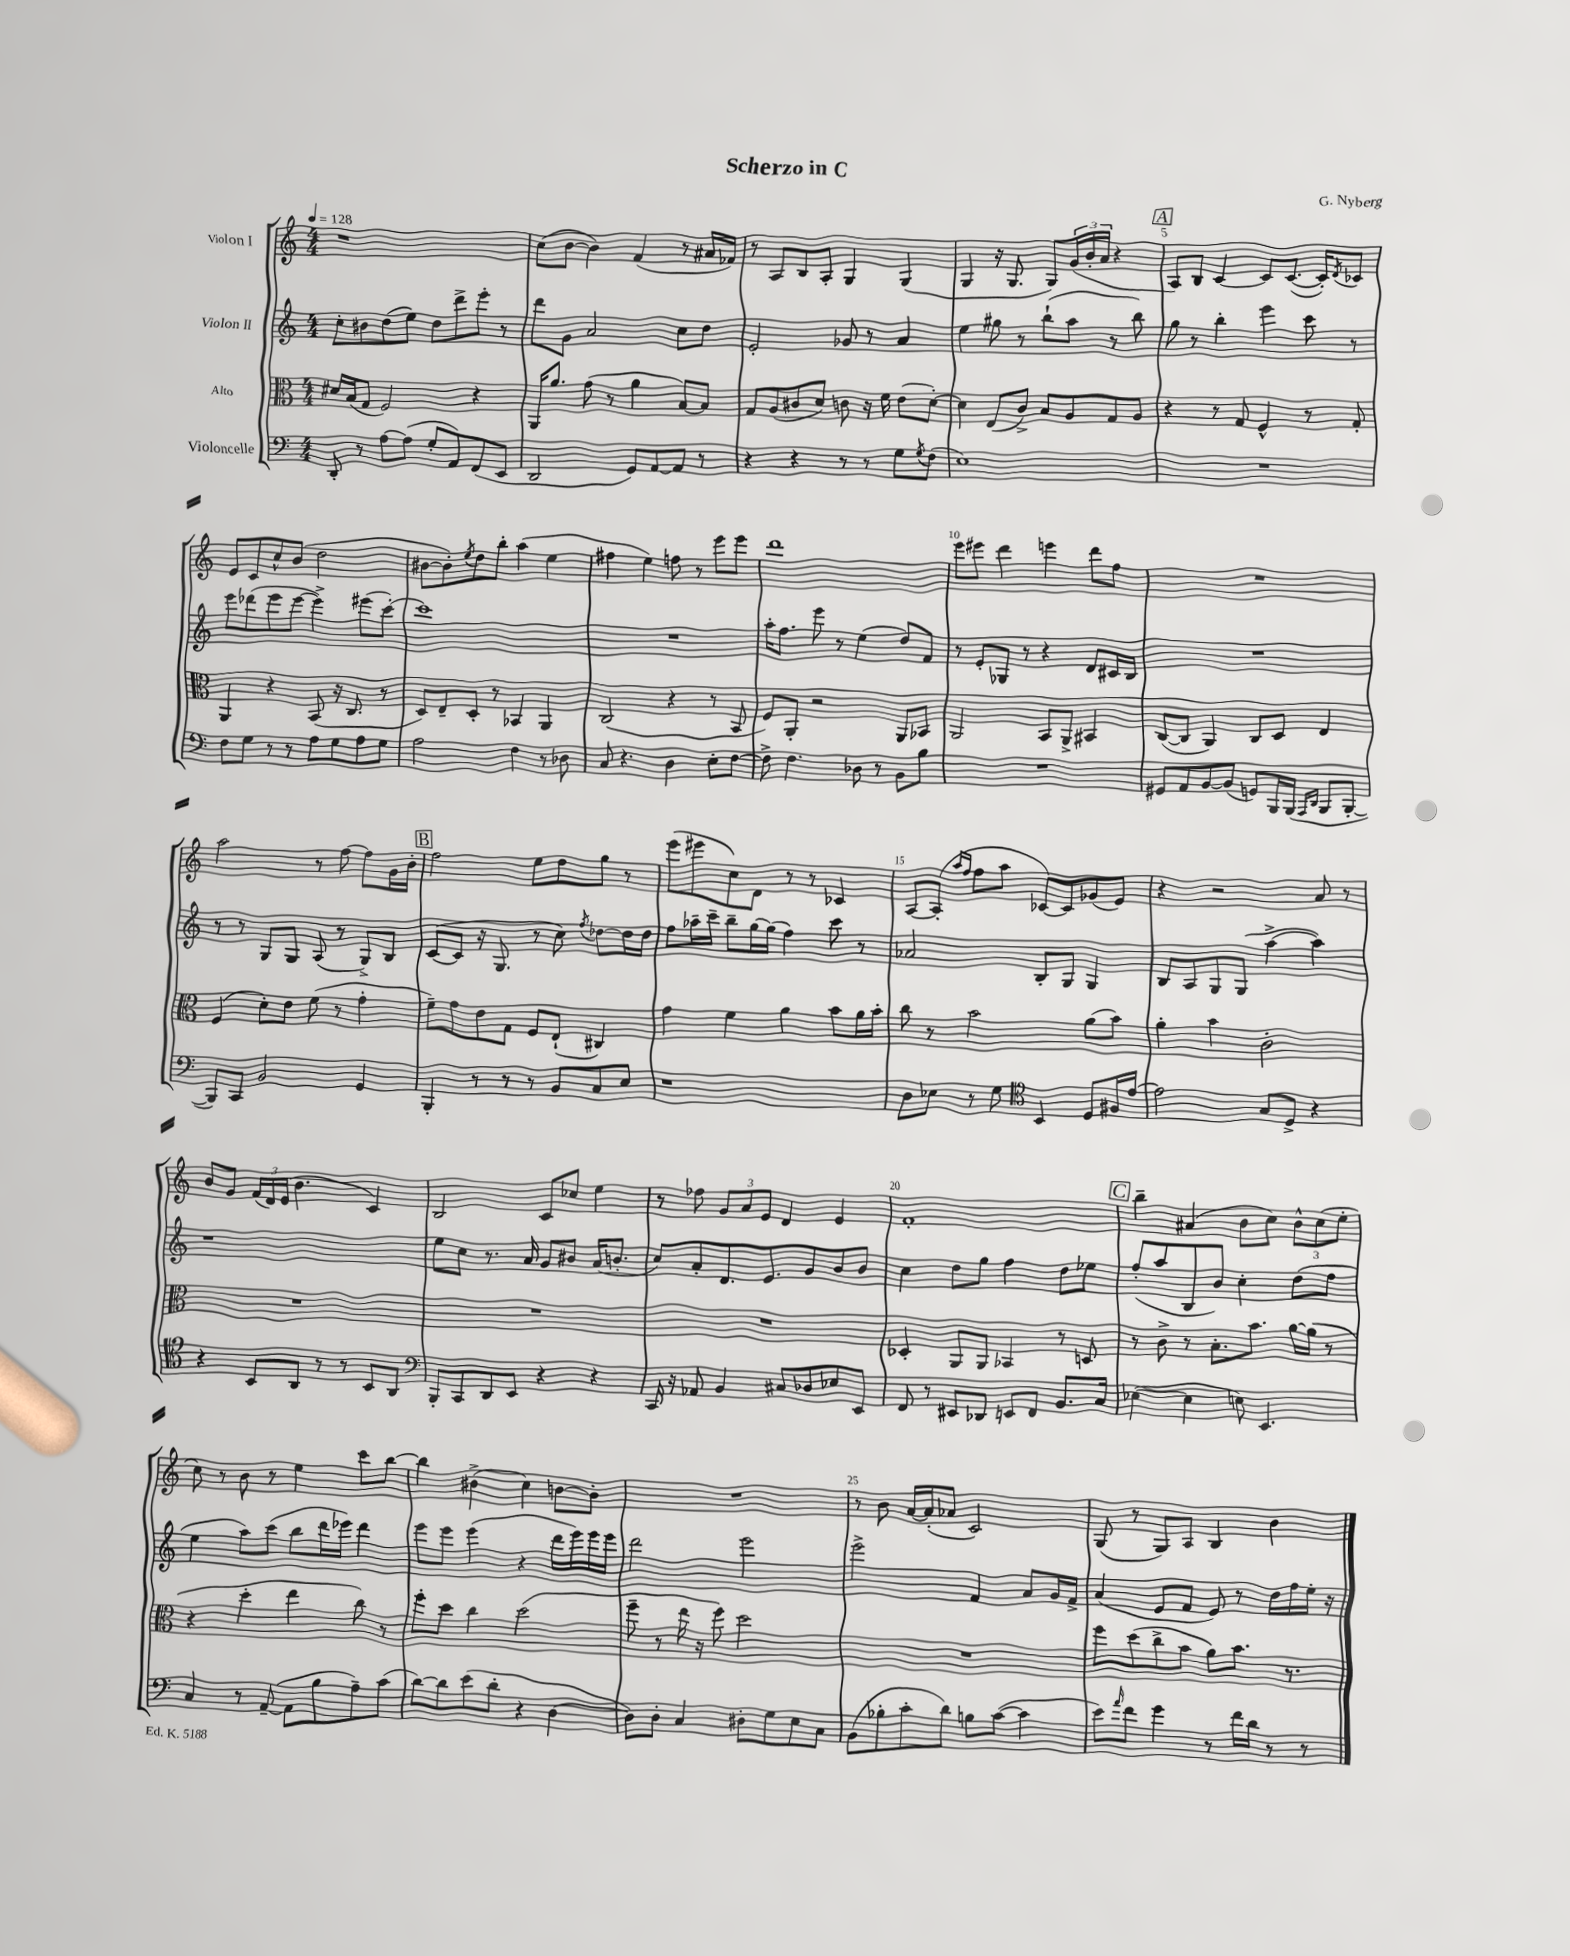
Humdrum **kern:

**kern	**kern	**kern	**kern
*staff4	*staff3	*staff2	*staff1
*clefF4	*clefC3	*clefG2	*clefG2
*k[]	*k[]	*k[]	*k[]
*M4/4	*M4/4	*M4/4	*M4/4
*MM128	*MM128	*MM128	*MM128
8DD'/	16d#/LL	8cc'\L	1r
.	(16B/J	.	.
8r	8G/J	8b#\	.
[8A\L	2F/)	(8dd\	.
(8A\]J	.	8ee\J)	.
8G'/L	.	8dd\L	.
8AA/)	.	8ddd^\	.
(8FF/	4r	8eee'\J	.
8EE/J	.	8r	.
=	=	=	=
2DD/	16AA/LK	8ddd\L	(8cc\L
.	8.a/J	.	.
.	.	8g\J	[8b\J
.	(8g\	2a/	4b\])
.	8r	.	.
8GG/L)	4a\	.	(4f/
[8AA/	.	.	.
8AA/]J	[8B/L)	8cc\L	8r
8r	8B/]J	8dd\J	16a#/LL
.	.	.	16f-/JJ)
=	=	=	=
4r	8G/L	2e'/	8r
.	(8A/	.	8A/L
4r	8c#/	.	8B/
.	8d/J)	.	8A'/J
8r	8c\	8g-/	4G/
8r	16r	8r	.
.	16f\	.	.
8G\L	(8e\L	4a/	(4G/
8qG/	.	.	.
(8F\J	[8d'\J)	.	.
=	=	=	=
1E)	4d\]	4ee\	4G/
.	(8E/L	8gg#\	16r
.	.	.	8.G/
.	8c^/J)	8r	.
.	8B/L	(8bb`\L	8G/L)
.	8A/	8aa\J	(24g/L
.	.	.	24b'/
.	.	.	24a/JJ
.	8G/	8r	4r
.	8A/J	8bb\)	.
=	=	=	=
1r	4r	8gg\	8A/L)
.	.	8r	8B/J
.	8r	4bb'\	[4c/
.	8G/	.	.
.	4F^^/	4eee\	8c/]L
.	.	.	([8.c/J
.	8r	8ccc\	.
.	.	.	16c'/]LK)
.	.	.	8qd/
.	8G'/	8r	8c-/J
=	=	=	=
8F\L	4AA/	8eee\L	8e/L
8G\J	.	(8ddd-\	8c/
8r	4r	8eee\	8cc^^/
8r	.	[8eee\J	(8b/J
8A\L	(8BB/	4eee^\])	2dd\
8G\	16r	.	.
.	8.C/	.	.
8A\	.	(8eee#\L	.
8G\J	8r	[8ccc'\J)	.
=	=	=	=
2A\	8D/L)	1ccc]	[8b#\L
.	8E~/	.	8b#'\])
.	.	.	8qee/
.	8D'/J	.	8dd\
.	8r	.	8bb'\J
4F\	4BB-/	.	(4aa\
8r	4AA/	.	4ee\
8D-\	.	.	.
=	=	=	=
8C/	(2C/	1r	4ff#\
4.r	.	.	.
.	.	.	4ee\)
4D\	4r	.	8ff\
.	.	.	8r
8E'\L	8r	.	8eee\L
[8F\J	8BB/	.	8eee\J
=	=	=	=
8F^\]	8F/L)	16aa'\LK	1ddd
.	.	8.ff\J	.
4.F\	8AA'/J	.	.
.	2r	8eee\	.
.	.	8r	.
8D-\	.	(4ee\	.
8r	.	.	.
8BB\L	8AA/L	8dd/L)	.
8B\J	8BB-/J	8f/J	.
=	=	=	=
1r	2AA/	8r	8eee\L
.	.	8e'/L	8eee#\J
.	.	8G-/J	4ddd\
.	.	8r	.
.	8BB/L	4r	4eee\
.	8AA^/J	.	.
.	4BB#/	8d/L	8ddd\L
.	.	16c#/L	8ff\J
.	.	16B/JJ	.
=	=	=	=
8GG#/L	([8C/L	1r	1r
8AA/	8C/]J	.	.
[8BB/	4AA/)	.	.
(8BB/]J	.	.	.
8GG/L)	8C/L	.	.
16BBB/L	8D/J	.	.
(16BBB/JJ	.	.	.
16qqAAA/LL	.	.	.
16qqDD/JJ	.	.	.
8BBB/L	4E/	.	.
[8BBB'/J	.	.	.
=	=	=	=
8BBB/]L)	(4F/	8r	2aa\
8CC/J	.	8r	.
2BB/	8d'\L)	8G/L	.
.	8e\J	8G/J	.
.	(8f\	(8A/	8r
.	8r	8r	[8ff\
4GG/	4g'\	8G^/L)	8ff\]L
.	.	8B/J	16g\L
.	.	.	16b'\JJ
=	=	=	=
4BBB'/	8f~\L)	([8c/L	2ff\
.	8g\	8c/]J	.
8r	8e\	16r	.
.	.	8.G/	.
8r	8G\J	.	.
8r	8F/L	8r	8ee\L
8BB/L	(8E`/J	8cc\)	8dd\
.	.	8qff/	.
8C/	4C#/)	[8dd-\L	8gg\J
8E/J	.	16dd-\]L	8r
.	.	16dd-\JJ	.
=	=	=	=
1r	4g\	8ff\L	(8eee\L
.	.	16aa-~\L	8eee#\
.	.	16ccc~\JJ	.
.	4f\	8bb~\L	8cc\)
.	.	[16gg\L	8d\J
.	.	(16gg\]JJ	.
.	4a\	4ff\)	8r
.	.	.	8r
.	8b\L	8ccc\	4c-/
.	16a\L	8r	.
.	16b'\JJ	.	.
=	=	=	=
8D\L	8cc\	2a-/	[8A/L
8E-\J	8r	.	(8A'/]J
.	.	.	16qqaa/LL
.	.	.	16qqff/JJ
8r	2b\	.	8ff\L
8G\	.	.	8aa\J
*clefC4	*	*	*
4BB/	.	8B'/L	[8c-/L)
.	.	8G/J	8c-/]
8D/L	(8a\L	4G/	(8g-/
16F#/L	8b\J)	.	8e/J)
[16e/JJ	.	.	.
=	=	=	=
2e\]	4a'\	8B/L	4r
.	.	8A/	.
.	4b\	8G/	2r
.	.	(8G/J	.
8G/L	2c'\	[4aa^\	.
8D^/J	.	.	.
4r	.	4aa\])	8a/
.	.	.	8r
=	=	=	=
4r	1r	1r	8b/L
.	.	.	8g/J
8BB/L	.	.	(24f/LL
.	.	.	24d/)
.	.	.	(24e/JJ
8AA/J	.	.	4.b\
8r	.	.	.
8r	.	.	.
8BB/L	.	.	4c/)
8AA/J	.	.	.
=	=	=	=
*clefF4	*	*	*
8BBB'/L	1r	8ee\L	2B/
8CC/	.	8cc\J	.
8DD/	.	8.r	.
8EE/J	.	.	.
.	.	16a/	.
4r	.	8g/L	8c/L
.	.	8b#/J	8cc-/J
4r	.	(16a/LK	4ee\
.	.	8.b'/J	.
=	=	=	=
16CC/	1r	8cc/L)	8r
16r	.	.	.
8AA-/	.	8a'/	8ff-\
4BB/	.	8.d/	12g/L
.	.	.	12a/
.	.	.	12e/J
.	.	8.e/	.
8C#/L	.	.	4d/
8D-/	.	8g/	.
8E-/	.	8b/	4e/
8EE/J	.	8b/J	.
=	=	=	=
8FF/	4D-'/	4cc\	1f'
8r	.	.	.
8EE#/L	8AA/L	8dd\L	.
8DD-/J	8AA/J	8gg\J	.
8EE/L	4BB-/	4ff\	.
8FF/J	.	.	.
8.BB/L	8r	8dd\L	.
.	8D/	8ee-\J	.
16C/Jk	.	.	.
=	=	=	=
([4E-\	8r	(8ff'/L	4bb~\
.	8c^\	8aa/	.
4E-\]	8r	8B/	(4a#/
.	8.B'\L	8b/J)	.
8E\)	.	4cc'\	8b\L
.	8.b\J	.	.
4.EE/	.	.	8cc\J)
.	[16a\LL	(8dd\L	12b^^\L
.	(16a\]JJ	.	.
.	.	.	(12cc\
.	8r	8ff\J	.
.	.	.	12ee'\J
=	=	=	=
4C/	4r	4ee\	8cc\)
.	.	.	8r
8r	4dd'\	8aa\L)	8b\
([8AA~/	.	(8ccc\J	8r
8AA\]L	4ee\	8bb\L	4ee\
8B\	.	16ddd\L	.
.	.	16eee-\JJ)	.
8A~\)	8cc\)	4ddd\	8ccc\L
(8c\J	8r	.	[8bb\J
=	=	=	=
[8d\L)	8ff'\L	8eee\L	4bb\]
8d\]	8dd\J	8eee\J	.
(8e\	4cc\	(4eee\	(4b#^\
8d'\J	.	.	.
4r	(2dd\	4r	4cc\)
[4D\	.	16ddd\LL	[8b\L
.	.	16eee\)	.
.	.	16eee\	8b'\]J
.	.	16eee\JJ	.
=	=	=	=
8D\]L)	8ff~\	2ddd\	1r
8D'\J	8r	.	.
4C/	16ee\	.	.
.	16r	.	.
.	8ff\)	.	.
8D#'\L	2dd\	2eee\	.
8G\	.	.	.
8E\	.	.	.
8C\J	.	.	.
=	=	=	=
(8BB\L	1r	2eee^\	8r
8B-'\	.	.	8b\
8c'\	.	.	[16a/LL
.	.	.	(16a'/]J
8d\J)	.	.	8a-/J
8B\L	.	4f/	2c/)
([8c\J	.	.	.
4c\]	.	8a/L	.
.	.	16g/L	.
.	.	16f^/JJ	.
=	=	=	=
8e\L)	8ff\L	(4a/	(8G/
16qqa/	.	.	.
8f\J	(8dd\	.	8r
4g\	8cc^\	8e/L	8G/L)
.	8b\J	8f/J	8A/J
8r	8a\L)	8e/)	4B/
16f\LL	8.b\J	8r	.
16d\JJ	.	.	.
8r	.	16dd\LL	4b\
.	8.r	16ff\	.
8r	.	16ee'\JJ	.
.	.	16r	.
==	==	==	==
*-	*-	*-	*-
